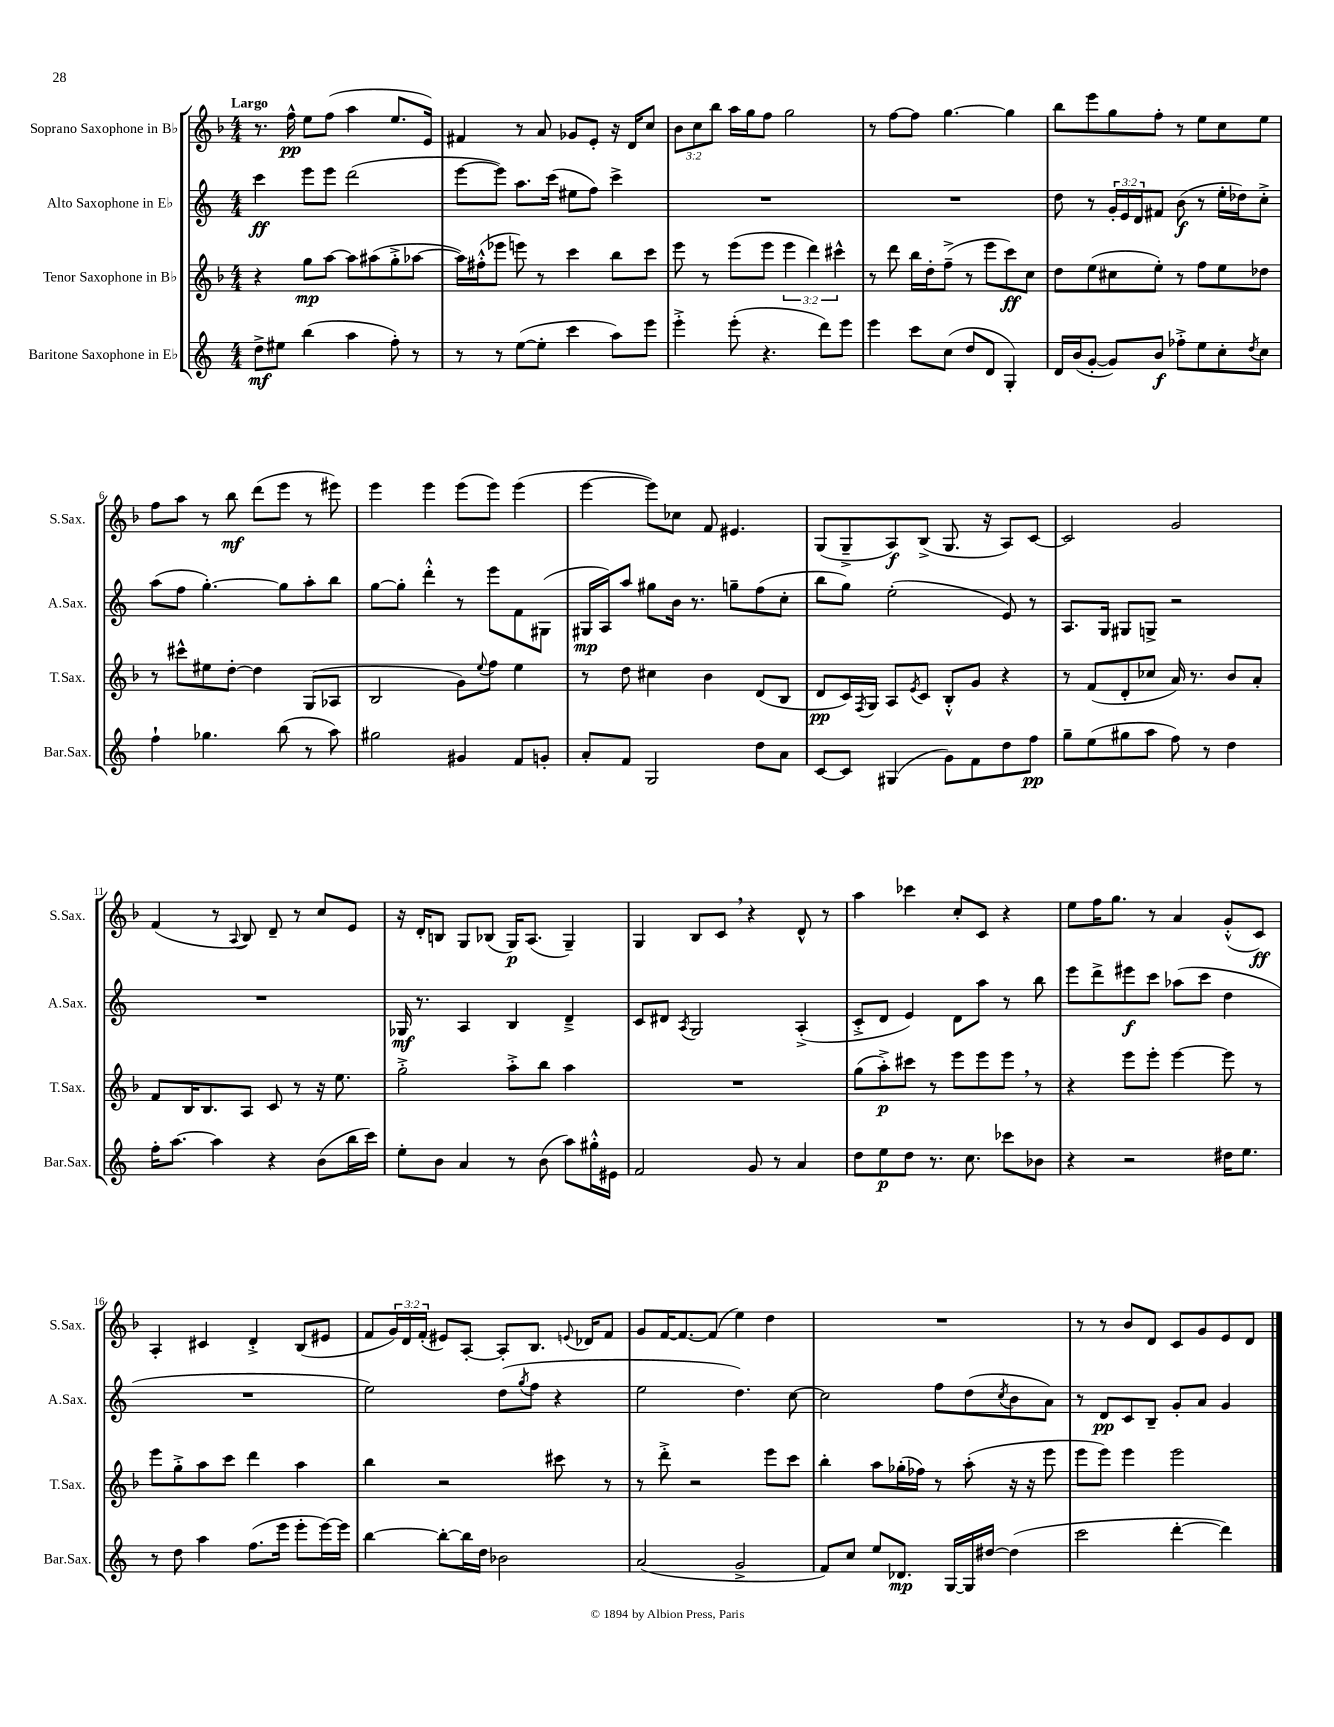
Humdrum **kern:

**kern	**kern	**kern	**kern
*staff4	*staff3	*staff2	*staff1
*clefG2	*clefG2	*clefG2	*clefG2
*k[]	*k[b-]	*k[]	*k[b-]
*M4/4	*M4/4	*M4/4	*M4/4
8dd^\L	4r	4ccc\	8.r
8ee#\J	.	.	.
.	.	.	16ff^^\
(4bb\	8gg\L	8eee\L	8ee\L
.	[8aa\J	8eee\J	(8ff\J
4aa\	8aa\]L	(2ddd\	4aa\
.	(8aa#\	.	.
8ff'\)	8gg'^\	.	8.ee/L
8r	[8aa-\J	.	.
.	.	.	16e/Jk)
=	=	=	=
8r	16aa-\]LL)	[8eee\L	4f#/
.	(16ff#'^^\J	.	.
8r	8eee-\J	8eee\]J)	.
([8ee\L	8eee\)	8.aa\L	8r
8ee'\]J	8r	.	8a/
.	.	(16ccc\Jk	.
4ccc\	4ccc\	8ee#\L	8g-/L
.	.	8ff\J)	8e'/J
8aa\L)	8bb-\L	4ccc^\	16r
.	.	.	16d/LK
8eee\J	8ccc\J	.	8cc/J
=	=	=	=
4eee'^\	8eee\	1r	12b-\L
.	.	.	12cc\
.	8r	.	.
.	.	.	12bb-\J
(8eee'\	(8eee\L	.	16aa\LL
.	.	.	16gg\J
4.r	8eee\J	.	8ff\J
.	6eee\	.	2gg\
.	6ddd\)	.	.
8ddd\L)	.	.	.
.	6ccc#^^\	.	.
8eee\J	.	.	.
=	=	=	=
4eee\	8r	1r	8r
.	8ddd\	.	[8ff\L
8ccc\L	16bb-\LL	.	8ff\]J
.	16dd'\J	.	.
(8cc\J	(8ff~^\J	.	[4.gg\
8dd/L	8r	.	.
8d/J	8eee\L	.	.
4G'/)	8ccc\)	.	4gg\]
.	8cc\J	.	.
=	=	=	=
16d/LL	8dd\L	8dd\	8bb-\L
(16b/J	.	.	.
[8g'/J	(8ee\	8r	8eee\
8g/]L)	8cc#\	24g'/LL	8gg\
.	.	24e/	.
.	.	24d/J	.
8b/J	8ee'\J)	8f#/J	8ff'\J
8ff-'^\L	8r	(8b\	8r
8ee\	8ff\L	8r	8ee\L
8cc'\	8ee\	16ee'\LL	8cc\
.	.	16dd-\J)	.
8qdd/	.	.	.
8cc\J	8dd-\J	8cc'^\J	8ee\J
=	=	=	=
4ff`\	8r	(8aa\L	8ff\L
.	8ccc#^^\L	8ff\J	8aa\J
4.gg-\	8ee#\	[4.gg'\)	8r
.	[8dd'\J	.	8bb-\
.	4dd\]	.	(8ddd\L
(8bb\	.	8gg\]L	8eee\J
8r	(8G/L	8aa'\	8r
8aa\)	8A-/J	8bb\J	8eee#\)
=	=	=	=
2gg#\	2B-/	[8gg\L	4eee\
.	.	8gg'\]J	.
.	.	4ddd'^^\	4eee\
4g#/	8g\L)	8r	(8eee\L
.	8qqee/	.	.
.	8ff\J	8eee\L	8eee\J)
8f/L	4ee\	8f\	(4eee\
8g'/J	.	(8G#\J	.
=	=	=	=
8a'/L	8r	16G#/LL	[4eee\
.	.	16A/J)	.
8f/J	8dd\	8aa/J	.
2G/	4cc#\	8gg#\L	8eee\]L)
.	.	16b\Jk	8cc-\J
.	.	8.r	.
.	4b-\	.	8f/
.	.	8gg~\L	4.e#/
8dd\L	(8d/L	(8ff\	.
8a\J	8B-/J	8cc'\J	.
=	=	=	=
[8c/L	8d/L	8bb\L	(8G/L
8c/]J	16c/L)	8gg\J)	8G~^/
.	8qF/	.	.
.	16G/JJ	.	.
(4G#/	8A/L	(2ee'\	8A/)
.	8qe/	.	.
.	8c/J	.	(8B-^/J
8g\L)	8B-'^^/L	.	8.G/
8f\	8g/J	.	.
.	.	.	16r
8dd\	4r	8e/)	8A/L)
8ff\J	.	8r	[8c/J
=	=	=	=
8gg~\L	8r	8.A/L	2c/]
(8ee\	(8f/L	.	.
.	.	16G/Jk	.
8gg#\	8d'/	8G#/L	.
8aa\J	8cc-/J	8G^/J	.
8ff\)	16a/)	2r	2g/
.	8.r	.	.
8r	.	.	.
4dd\	8b-/L	.	.
.	8a'/J	.	.
=	=	=	=
16ff'\LK	8f/L	1r	(4f/
[8.aa\J	.	.	.
.	16B-/K	.	.
.	8.B-/	.	.
4aa\]	.	.	8r
.	.	.	8qqA/
.	8A/J	.	8B-/)
4r	8c/	.	8d~/
.	8r	.	8r
(8b\L	16r	.	8cc/L
.	8.ee\	.	.
16bb\L	.	.	8e/J
16ccc\JJ)	.	.	.
=	=	=	=
8ee'\L	2gg'^\	16G-/	16r
.	.	8.r	16d'/LK
8b\J	.	.	8B/J
4a/	.	4A/	8G/L
.	.	.	(8B-/J
8r	8aa'^\L	4B/	16G/LK)
.	.	.	(8.A/J
(8b\	8bb-\J	.	.
8aa\L)	4aa\	4d~^/	4G~/)
16gg#'^^\L	.	.	.
16e#\JJ	.	.	.
=	=	=	=
2f/	1r	8c/L	4G/
.	.	8d#/J	.
.	.	8qA/	.
.	.	2G/	8B-/L
.	.	.	8c/J
8g/	.	.	4r
8r	.	.	.
4a/	.	(4A'^/	8d^^/
.	.	.	8r
=	=	=	=
8dd\L	(8gg\L	8c'^/L	4aa\
8ee\	8aa'^\)	8d/J	.
8dd\J	8ccc#\J	4e/)	4ccc-\
8.r	8r	.	.
.	8eee\L	8d\L	8cc'/L
8.cc\	.	.	.
.	8eee\	8aa\J	8c/J
8ccc-\L	8eee\J	8r	4r
8b-\J	8r	8bb\	.
=	=	=	=
4r	4r	8eee\L	8ee\L
.	.	8ddd^\	16ff\K
.	.	.	8.gg\J
2r	8eee\L	8eee#\	.
.	8eee'\J	8ccc\J	8r
.	[4eee\	(8aa-\L	4a/
.	.	8ccc\J	.
16dd#\LK	8eee\]	4dd\	(8g'^^/L
8.ee\J	.	.	.
.	8r	.	8c/J)
=	=	=	=
8r	8eee\L	1r	4A'/
8dd\	8gg'^\	.	.
4aa\	8aa\	.	4c#/
.	8ccc\J	.	.
(8.ff\L	4ddd\	.	4d'^/
16eee\Jk	.	.	.
8eee'\L	4aa\	.	(8B-/L
[16eee\L)	.	.	8e#/J
16eee\]JJ	.	.	.
=	=	=	=
[4bb\	4bb-\	2ee\)	8f/L
.	.	.	24g/L)
.	.	.	24d/
.	.	.	(24f'/JJ
8bb'\_L	2r	.	8e#/L)
16bb\]L	.	.	[8A'/J
16dd\JJ	.	.	.
2b-\	.	(8dd\L	8A'/]L
.	.	8qgg/	.
.	.	8ff\J	8.B-/J
.	8ccc#\	4r	.
.	.	.	8qqe/
.	.	.	16d-/LK
.	8r	.	8f/J
=	=	=	=
(2a/	8r	2ee\	8g/L
.	8ddd'^\	.	[16f/K
.	.	.	8.f/_
.	2r	.	.
.	.	.	(8f/]J
2g^/	.	4.dd\)	4ee\)
.	8eee\L	.	4dd\
.	8ccc\J	[8cc\	.
=	=	=	=
8f/L)	4bb-'\	2cc\]	1r
8cc/J	.	.	.
8ee/L	8aa\L	.	.
8.d-/J	(16gg-'\L	.	.
.	16ff-\JJ)	.	.
.	8r	8ff\L	.
[16G/LL	.	.	.
16G/]	(8aa'\	(8dd\	.
[16dd#/JJ	.	.	.
.	.	8qcc/	.
(4dd#\]	16r	8b\	.
.	16r	.	.
.	8eee\	8a\J)	.
=	=	=	=
2ccc\	8eee\L	8r	8r
.	8eee\J)	8d/L	8r
.	4eee\	8c/	8b-/L
.	.	8B~/J	8d/J
[4ddd'\	2eee\	8g'/L	8c/L
.	.	8a/J	8g/
4ddd\])	.	4g/	8e/
.	.	.	8d/J
==	==	==	==
*-	*-	*-	*-
